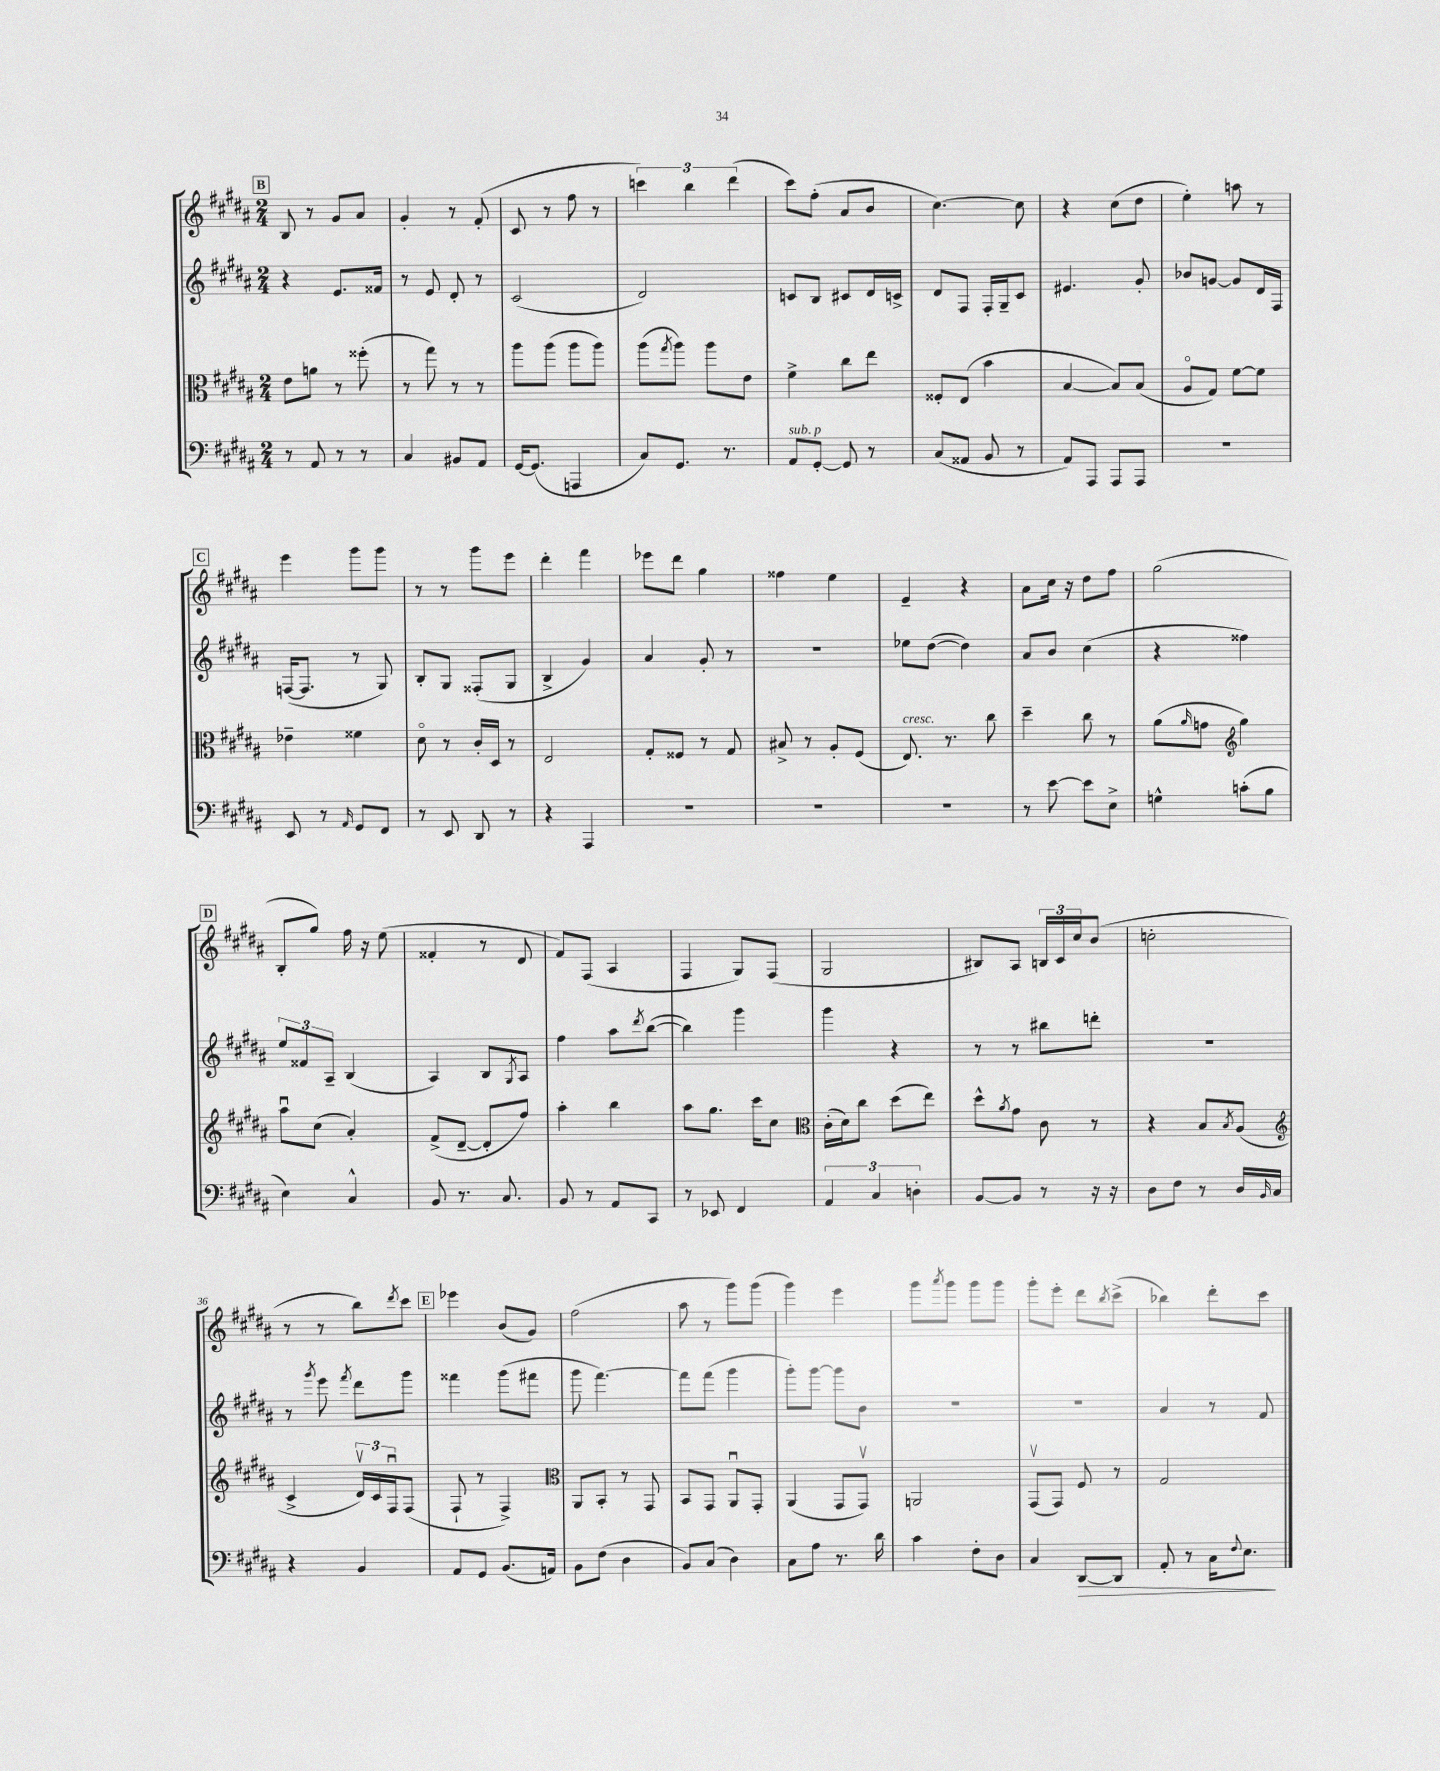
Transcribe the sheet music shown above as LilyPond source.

<<
\new StaffGroup <<
\new Staff = "s0" {
    \clef treble \key b \major \numericTimeSignature \time 2/4
    \mark \markup { \box "B" } b8 r8 gis'8 ais'8 |
    gis'4-. r8 fis'8-.( |
    cis'8 r8 fis''8 r8 |
    \tuplet 3/2 { c'''4) b''4 dis'''4( } |
    cis'''8) fis''8-.( ais'8 b'8 |
    cis''4.~) cis''8 |
    r4 cis''8( dis''8 |
    e''4-.) a''8 r8 |
    \mark \markup { \box "C" } e'''4 gis'''8 gis'''8 |
    r8 r8 gis'''8 e'''8 |
    dis'''4-. fis'''4 |
    ees'''8 dis'''8 gis''4 |
    fisis''4 e''4 |
    e'4-- r4 |
    ais'8 cis''16 r16 dis''8 fis''8 |
    gis''2( |
    \mark \markup { \box "D" } b8-. gis''8) fis''16 r16 e''8( |
    fisis'4-. r8 dis'8 |
    fis'8) fis8( ais4 |
    fis4 gis8) fis8( |
    gis2 |
    bis8) ais8 \tuplet 3/2 { b16 cis'16 cis''16 } b'8( |
    c''2-. |
    r8 r8 b''8) \acciaccatura { dis'''8 } cis'''8 |
    \mark \markup { \box "E" } ees'''4 b'8( gis'8) |
    fis''2( |
    ais''8 r8 gis'''8) gis'''8( |
    gis'''4) e'''4 |
    gis'''8 \acciaccatura { ais'''8 } gis'''8 gis'''8 gis'''8 |
    gis'''8-. e'''8-. dis'''8 \acciaccatura { b''8 } cis'''8->( |
    bes''4) dis'''8-. cis'''8 \bar "|." |
}
\new Staff = "s1" {
    \clef treble \key b \major \numericTimeSignature \time 2/4
    \mark \markup { \box "B" } r4 e'8. fisis'16 |
    r8 e'8 dis'8-. r8 |
    cis'2( |
    dis'2) |
    c'8 b8 cis'8 dis'16 c'16-> |
    dis'8 fis8 fis16-. gis16-- cis'8 |
    eis'4. gis'8-. |
    bes'8 g'8~ g'8 dis'16 fis16 |
    \mark \markup { \box "C" } f16~( f8. r8 gis8) |
    b8-. gis8 fisis8-.( gis8 |
    b4-> gis'4) |
    ais'4 gis'8-. r8 |
    r2 |
    ees''8 dis''8~( dis''4) |
    ais'8 b'8 cis''4( |
    r4 fisis''4) |
    \mark \markup { \box "D" } \tuplet 3/2 { e''8 fisis'8 ais8-- } b4( |
    ais4) b8 \acciaccatura { gis8 } ais8 |
    fis''4 ais''8 \acciaccatura { dis'''8 } b''8~( |
    b''4) gis'''4 |
    gis'''4 r4 |
    r8 r8 bis''8 d'''8-. |
    R2 |
    r8 \acciaccatura { gis'''8 } e'''8 \acciaccatura { fis'''8 } dis'''8 gis'''8 |
    \mark \markup { \box "E" } fisis'''4 gis'''8( fis'''8 |
    gis'''8 fis'''4.~) |
    fis'''8 fis'''8( gis'''4 |
    gis'''8-.) gis'''8~ gis'''8 b'8 |
    R2 |
    r2 |
    ais'4 r8 fis'8 \bar "|." |
}
\new Staff = "s2" {
    \clef alto \key b \major \numericTimeSignature \time 2/4
    \mark \markup { \box "B" } e'8 a'8 r8 fisis''8-.( |
    r8 gis''8) r8 r8 |
    ais''8 ais''8( ais''8 ais''8) |
    ais''8( \acciaccatura { gis''8 } ais''8) ais''8 e'8 |
    fis'4-> cis''8 e''8 |
    fisis8-. e8( b'4 |
    b4~ b8) b8( |
    ais8\flageolet gis8) fis'8~ fis'8 |
    \mark \markup { \box "C" } ees'4-- fisis'4 |
    dis'8\flageolet r8 cis'16-. dis16 r8 |
    e2 |
    gis8-. fisis8 r8 gis8 |
    bis8-> r8 ais8-. fis8( |
    e8.^\markup { \italic "cresc." }) r8. cis''8 |
    dis''4-- cis''8 r8 |
    ais'8( \grace { ais'16 } g'8 \clef treble gis''4) |
    \mark \markup { \box "D" } ais''8\downbow cis''8( ais'4-.) |
    fis'8->( dis'8~-- dis'8-. fis''8) |
    ais''4-. b''4 |
    ais''8 gis''8. cis'''16 cis''8 |
    \clef alto cis'16-.( dis'16) cis''8 dis''8( e''8) |
    dis''8-^ \acciaccatura { ais'8 } gis'8 cis'8 r8 |
    r4 b8 \acciaccatura { b8 } ais8( |
    \clef treble cis'4-> \tuplet 3/2 { dis'16\upbow) cis'16 fis16\downbow } fis8( |
    \mark \markup { \box "E" } fis8-! r8 fis4->) |
    \clef alto ais,8 b,8-. r8 gis,8 |
    b,8 gis,8 ais,8\downbow gis,8-. |
    ais,4( gis,8 gis,8\upbow) |
    a,2 |
    gis,8\upbow( gis,8) fis8 r8 |
    gis2 \bar "|." |
}
\new Staff = "s3" {
    \clef bass \key b \major \numericTimeSignature \time 2/4
    \mark \markup { \box "B" } r8 ais,8 r8 r8 |
    cis4 bis,8 ais,8 |
    gis,16~ gis,8.( a,,4 |
    cis8) gis,8. r8. |
    ais,8^\markup { \italic "sub. p" } gis,8~-. gis,8 r8 |
    cis8( aisis,8 b,8 r8 |
    ais,8) ais,,8 ais,,8 ais,,8 |
    r2 |
    \mark \markup { \box "C" } e,8 r8 \grace { ais,16 } gis,8 fis,8 |
    r8 e,8 dis,8 r8 |
    r4 ais,,4 |
    R2 |
    R2 |
    R2 |
    r8 e'8~ e'8 e8-> |
    g4-^ c'8-.( b8 |
    \mark \markup { \box "D" } e4) cis4-^ |
    b,8 r8. cis8. |
    b,8 r8 ais,8 cis,8 |
    r8 ees,8 fis,4 |
    \tuplet 3/2 { ais,4 cis4 d4-. } |
    b,8~ b,8 r8 r16 r16 |
    dis8 fis8 r8 dis16 \grace { b,16 } cis16 |
    r4 b,4 |
    \mark \markup { \box "E" } ais,8 gis,8 b,8.( a,16) |
    b,8 fis8( dis4 |
    b,8) cis8( dis4) |
    cis8 ais8 r8. dis'16 |
    cis'4 fis8-. dis8 |
    cis4 dis,8~\> dis,8 |
    ais,8-. r8 cis16 \appoggiatura { fis8 } e8.\! \bar "|." |
}
>>
>>
\layout { \context { \Score currentBarNumber = #13 } }
